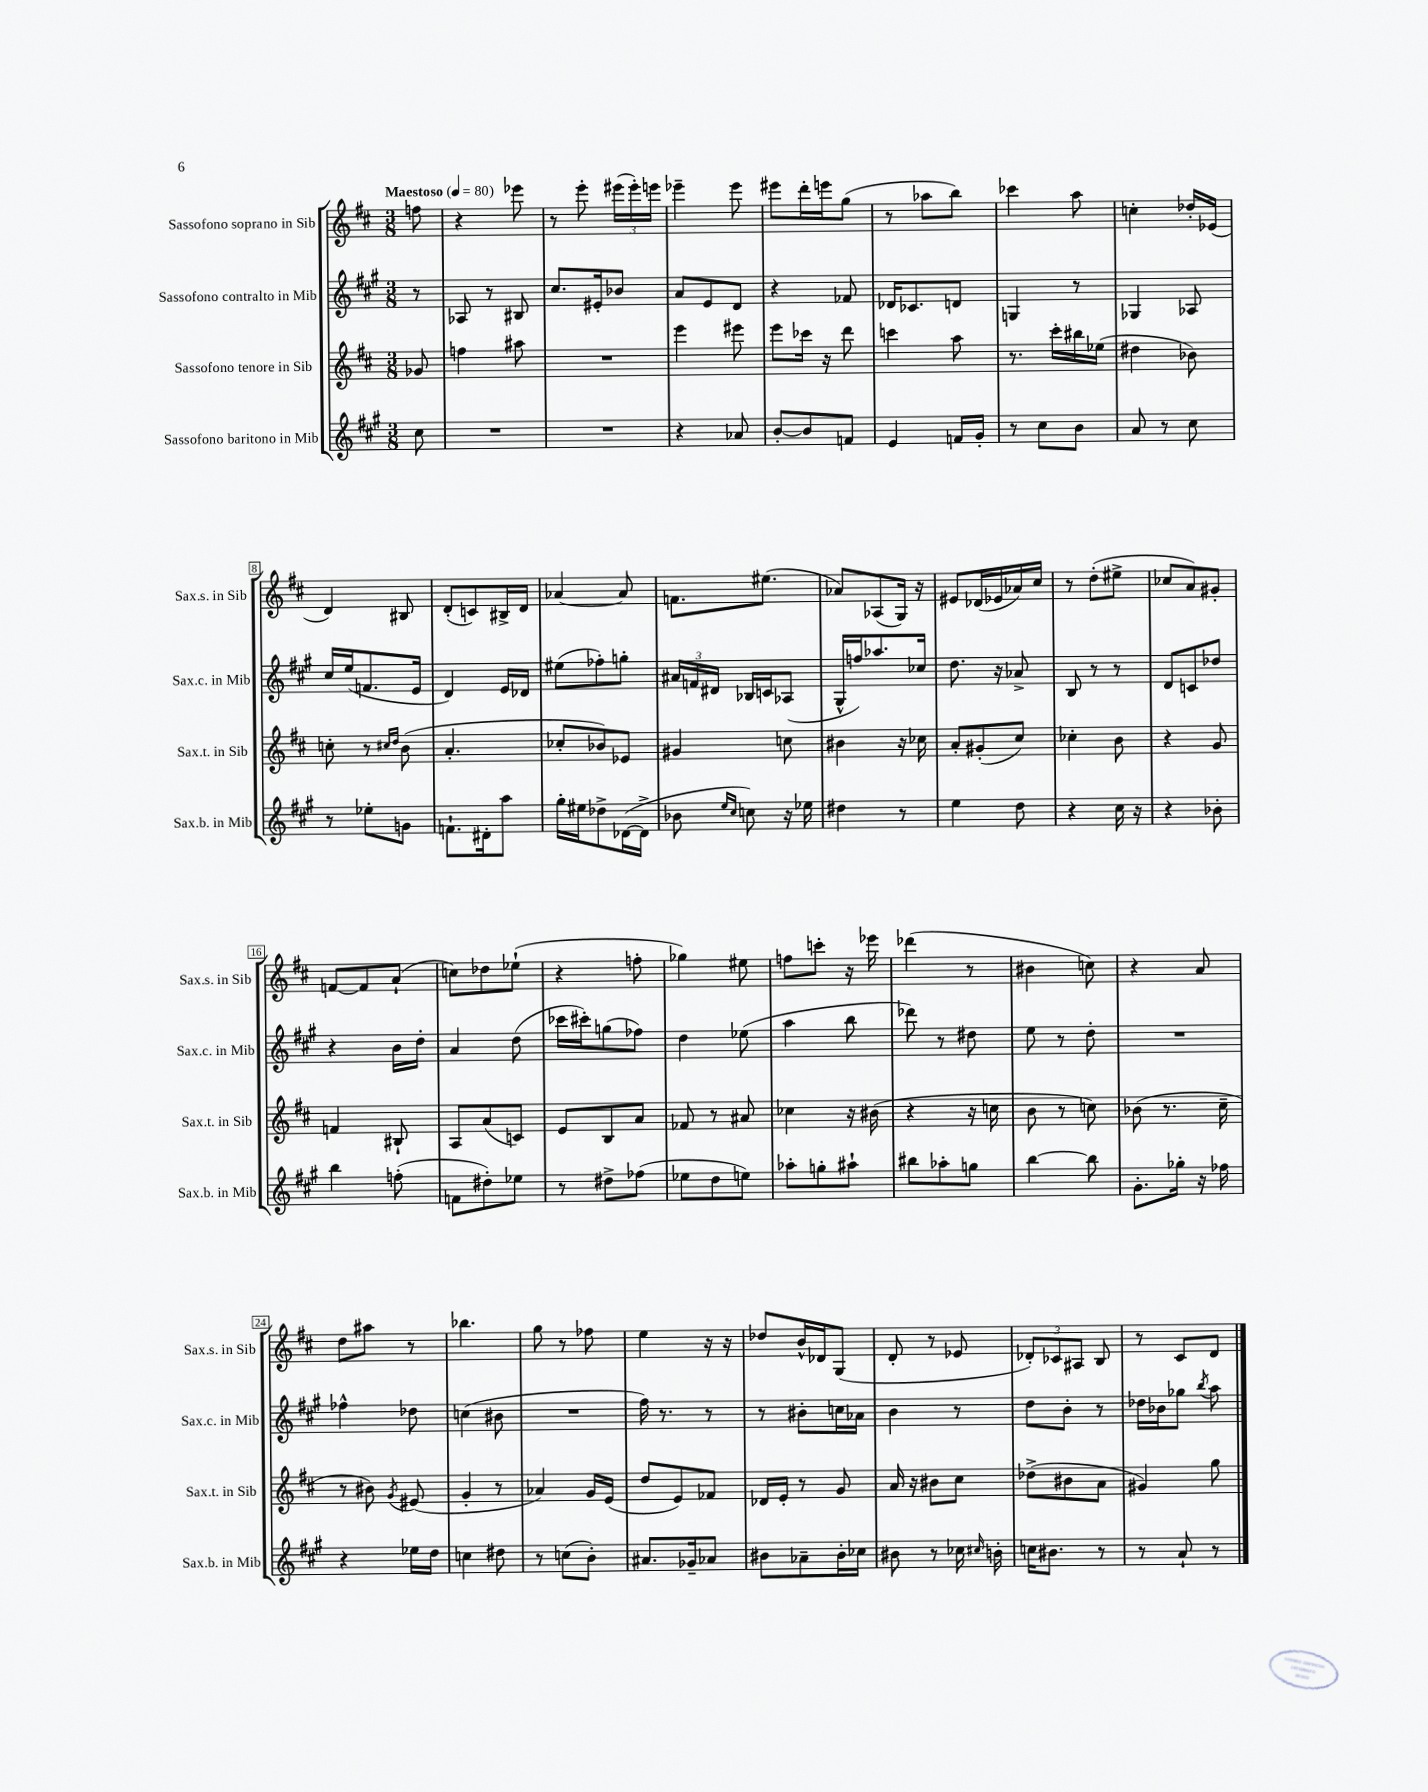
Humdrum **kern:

**kern	**kern	**kern	**kern
*part4	*part3	*part2	*part1
*staff4	*staff3	*staff2	*staff1
*I"Sassofono baritono in Mib	*I"Sassofono tenore in Sib	*I"Sassofono contralto in Mib	*I"Sassofono soprano in Sib
*I'Sax.b. in Mib	*I'Sax.t. in Sib	*I'Sax.c. in Mib	*I'Sax.s. in Sib
*clefG2	*clefG2	*clefG2	*clefG2
*k[f#c#g#]	*k[f#c#]	*k[f#c#g#]	*k[f#c#]
*M3/8	*M3/8	*M3/8	*M3/8
*MM80	*MM80	*MM80	*MM80
=	=	=	=
!	!	!	!LO:TX:a:B:t=Maestoso
8cc#\	8g-X/	8r	8ffn\
=1	=1	=1	=1
4.r	4ffn\	8A-X/	4r
.	.	8r	.
.	8aa#X\	8B#X/	8eee-X\
=2	=2	=2	=2
4.r	4.r	8.cc#/L	8r
.	.	.	8eee'\
.	.	16e#X'/k	.
.	.	8b-X/J	(24eee#X\LL
.	.	.	24eee#'\)
.	.	.	24eeen\JJ
=3	=3	=3	=3
4r	4eee\	8a/L	4eee-X~\
.	.	8e/	.
8a-X/	8eee#X\	8d/J	8eee-\
=4	=4	=4	=4
[8b'/L	8eee\L	4r	8eee#X\L
8b/]	16ccc-X\Jk	.	16ddd'\L
.	16r	.	16eeen\J
8fn/J	8ddd\	8f-X/	(8gg\J
=5	=5	=5	=5
4e/	4cccn\	16d-X/KL	8r
.	.	8.c-X/	.
.	.	.	8aa-X\L
16fn/LL	8aa\	8dn/J	8bb\J)
16g#'/JJ	.	.	.
=6	=6	=6	=6
8r	8.r	4Gn/	4ccc-X\
8cc#\L	.	.	.
.	16ccc#'\LL	.	.
8b\J	16bb#X\	8r	8aa\
.	(16ee-X\JJ	.	.
=7	=7	=7	=7
8a/	4dd#X\	4G-X/	4ccn'\
8r	.	.	.
8cc#\	8b-X\)	8A-X/	16dd-X'/LL
.	.	.	(16e-X/JJ
!!LO:LB:g=z
=8	=8	=8	=8
8r	8ccn'\	16cc#/LL	4d/)
.	.	(16ee/J	.
8ee-X'\L	8r	8.fn/	.
.	16qqcc#X/LL	.	.
.	16qqdd/JJ	.	.
8gn\J	(8b\	.	8B#X/
.	.	16e/Jk	.
=9	=9	=9	=9
8.fn`\L	4.a'/	4d/)	(8d'/L
.	.	.	8cn/)
16d#X'\k	.	.	.
8aa\J	.	16e/LL	16B#X^/L
.	.	16d-X/JJ	16d/JJ
=10	=10	=10	=10
16gg#'\LL	8cc-X'/L	(8ee#X\L	[4a-X/
16ee#X\J	.	.	.
8dd-X^\	8b-X/)	8ff-X'\)	.
([16d-X\L	8e-X/J	8ggn'\J	8a-/]
16d-^\JJ]	.	.	.
=11	=11	=11	=11
8b-X\	4g#X/	24a#X/LL	8.fn\L
.	.	24fn/	.
.	.	24d#X/JJ	.
16qqee/LL	.	.	.
16qqcc#/JJ	.	.	.
8ccn\)	.	16B-X/LL	.
.	.	16cn/J	(8.ee#X\J
16r	8ccn\	(8A-X/J	.
16ee-X\	.	.	.
=12	=12	=12	=12
4dd#X\	4b#X\	16G#^^/LL	8a-X/L)
.	.	16ffn/J)	.
.	.	8.aa-X/	(8A-X/
8r	16r	.	16G/Jk)
.	16cc-X\	16cc-X/Jk	16r
=13	=13	=13	=13
4ee\	8a'/L	8.dd\	8e#X/L
.	(8g#X'/	.	(16d-X/L
.	.	16r	16e-X/
8dd\	8cc#/J)	8a-X^/	16a-X/)
.	.	.	16cc#/JJ
=14	=14	=14	=14
4r	4cc-X'\	8B/	8r
.	.	8r	(8dd'\L
16cc#\	8b\	8r	8ee#X^\J
16r	.	.	.
=15	=15	=15	=15
4r	4r	8d/L	8cc-X/L
.	.	8cn/	8a/)
8b-X'\	8g/	8dd-X/J	8g#X'/J
!!LO:LB:g=z
=16	=16	=16	=16
4bb\	4fn/	4r	[8fn/L
.	.	.	8f/]
(8ffn'\	8B#X`/	16b\LL	(8a`/J
.	.	16dd'\JJ	.
=17	=17	=17	=17
8fn\L	8A/L	4a/	8ccn\L)
8dd#X'\)	(8a/	.	8dd-X\
8ee-X\J	8cn/J)	(8dd\	(8ee-X`\J
=18	=18	=18	=18
8r	8e/L	16ccc-X\LL	4r
.	.	16ccc#X'\J)	.
8dd#X^\L	8B/	(8ggn\	.
(8ff-X\J	8a/J	8ff-X\J)	8ffn'\
=19	=19	=19	=19
8ee-X\L	8f-X/	4dd\	4gg-X\)
8dd\	8r	.	.
8een\J)	8a#X/	(8ee-X\	8ee#X\
=20	=20	=20	=20
8aa-X'\L	4cc-X\	4aa\	8ffn\L
8ggn'\	.	.	8cccn'\J
8aa#X`\J	16r	8bb\	16r
.	(16b#X\	.	16eee-X\
=21	=21	=21	=21
8bb#X\L	4r	8ddd-X\)	(4ddd-X\
8aa-X'\	.	8r	.
8ggn\J	16r	8dd#X\	8r
.	16ccn\	.	.
=22	=22	=22	=22
[4bb\	8b\	8ee\	4b#X\
.	8r	8r	.
8bb\]	8ccn\)	8dd'\	8ccn\)
=23	=23	=23	=23
8.g#'\L	(8b-X\	4.r	4r
.	8.r	.	.
16gg-X'\Jk	.	.	.
16r	.	.	8a/
16ff-X\	16cc#~\	.	.
!!LO:LB:g=z
=24	=24	=24	=24
4r	8r	4ff-X^^\	8dd\L
.	8b#X\)	.	8aa#X\J
.	8qg/	.	.
16ee-X\LL	(8e#X/	8dd-X\	8r
16dd\JJ	.	.	.
=25	=25	=25	=25
4ccn\	4g'/	(4ccn\	4.bb-X\
8dd#X\	8r	8b#X\	.
=26	=26	=26	=26
8r	4a-X/)	4.r	8gg\
(8ccn\L	.	.	8r
8b'\J)	16g/LL	.	8ff-X\
.	(16e/JJ	.	.
=27	=27	=27	=27
8.a#X/L	8dd/L	16ff#\)	4ee\
.	.	8.r	.
.	8e/)	.	.
16g-X~/k	.	.	.
8a-X/J	8f-X/J	8r	16r
.	.	.	16r
=28	=28	=28	=28
8b#X\L	16d-X/LL	8r	8dd-X/L
.	16e'/JJ	.	.
8a-X~\	8r	8b#X'\L	16b^^/L
.	.	.	16d-X/J
16b#'\L	8g/	16ccn\L	(8G/J
16cc-X\JJ	.	16a-X\JJ	.
=29	=29	=29	=29
8b#X\	16a/	4b\	8d'/
.	16r	.	.
8r	8b#X\L	.	8r
16cc-X\	8cc#\J	8r	8e-X/
16qqcc#X/	.	.	.
16bn'\	.	.	.
=30	=30	=30	=30
16ccn\KL	(8dd-X^\L	8dd\L	12d-X'/L)
8.b#X\J	.	.	.
.	.	.	12c-X/
.	8b#X\	8b'\J	.
.	.	.	12A#X/J
8r	8a\J	8r	8B/
=31	=31	=31	=31
8r	4g#X/)	16dd-X\LL	8r
.	.	16b-X\J	.
8a`/	.	8gg-X\J	8c#/L
.	.	8qbb/	.
8r	8gg\	8aa\	8d/J
==	==	==	==
*-	*-	*-	*-
